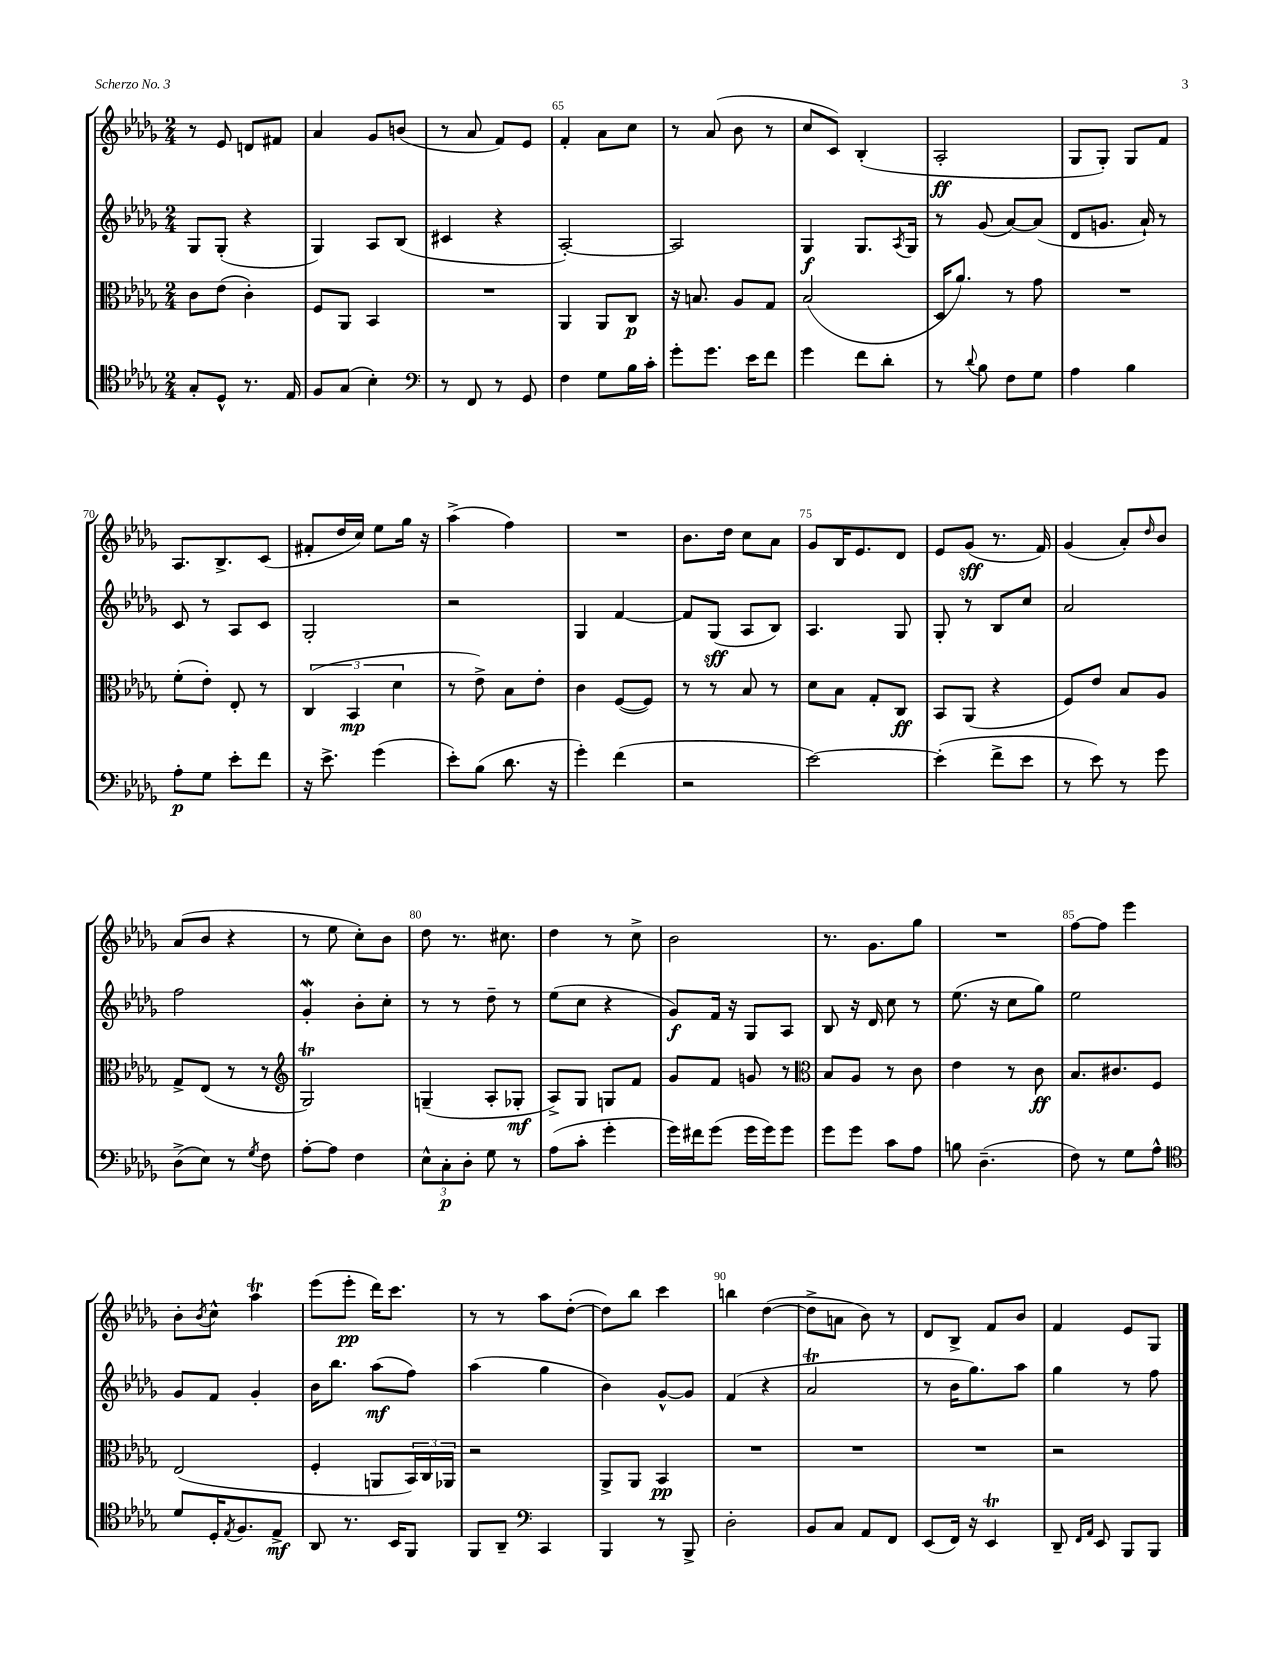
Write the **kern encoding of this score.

**kern	**dynam	**kern	**dynam	**kern	**dynam	**kern	**dynam
*part4	*part4	*part3	*part3	*part2	*part2	*part1	*part1
*staff4	*staff4	*staff3	*staff3	*staff2	*staff2	*staff1	*staff1
*clefC4	*	*clefC3	*	*clefG2	*	*clefG2	*
*k[b-e-a-d-g-]	*	*k[b-e-a-d-g-]	*	*k[b-e-a-d-g-]	*	*k[b-e-a-d-g-]	*
*M2/4	*	*M2/4	*	*M2/4	*	*M2/4	*
=62	=62	=62	=62	=62	=62	=62	=62
8G-'/L	.	8c\L	.	8G-/L	.	8r	.
8D-^^/J	.	(8e-\J	.	(8G-'/J	.	8e-/	.
8.r	.	4c'\)	.	4r	.	8dn/L	.
.	.	.	.	.	.	8f#X/J	.
16E-/	.	.	.	.	.	.	.
=63	=63	=63	=63	=63	=63	=63	=63
8F/L	.	8F/L	.	4G-/)	.	4a-/	.
(8G-/J	.	8AA-/J	.	.	.	.	.
4B-'\)	.	4BB-/	.	8A-/L	.	8g-/L	.
.	.	.	.	(8B-/J	.	(8bn/J	.
=64	=64	=64	=64	=64	=64	=64	=64
*clefF4	*	*	*	*	*	*	*
8r	.	2r	.	4c#X/	.	8r	.
8FF/	.	.	.	.	.	8a-/	.
8r	.	.	.	4r	.	8f/L)	.
8GG-/	.	.	.	.	.	8e-/J	.
=65	=65	=65	=65	=65	=65	=65	=65
4F\	.	4AA-/	.	[2A-'/)	.	4f'/	.
8G-\L	.	8AA-/L	.	.	.	8a-\L	.
16B-\L	.	8C/J	p	.	.	8cc\J	.
16c'\JJ	.	.	.	.	.	.	.
=66	=66	=66	=66	=66	=66	=66	=66
8g-'\L	.	16r	.	2A-/]	.	8r	.
.	.	8.Bn/	.	.	.	.	.
8.g-\J	.	.	.	.	.	(8a-/	.
.	.	8A-/L	.	.	.	8b-\	.
16e-\KL	.	.	.	.	.	.	.
8f\J	.	8G-/J	.	.	.	8r	.
=67	=67	=67	=67	=67	=67	=67	=67
4g-\	.	(2B-/	.	4G-/	f	8cc/L	.
.	.	.	.	.	.	8c/J)	.
8f\L	.	.	.	8.G-/L	.	(4B-'/	.
8d-'\J	.	.	.	.	.	.	.
.	.	.	.	8qA-/	.	.	.
.	.	.	.	16G-/Jk	.	.	.
=68	=68	=68	=68	=68	=68	=68	=68
8r	.	16D-/KL	.	8r	.	2A-'/	ff
.	.	8.a-/J)	.	.	.	.	.
8qqd-/	.	.	.	.	.	.	.
8B-\	.	.	.	(8g-/	.	.	.
8F\L	.	8r	.	[8a-/L)	.	.	.
8G-\J	.	8g-\	.	(8a-/J]	.	.	.
=69	=69	=69	=69	=69	=69	=69	=69
4A-\	.	2r	.	8d-/L	.	8G-/L	.
.	.	.	.	8.gn/J	.	8G-'/J)	.
4B-\	.	.	.	.	.	8G-/L	.
.	.	.	.	16a-`/)	.	.	.
.	.	.	.	8r	.	8f/J	.
!!LO:LB:g=z
=70	=70	=70	=70	=70	=70	=70	=70
8A-'\L	p	(8f'\L	.	8c/	.	8.A-/L	.
8G-\J	.	8e-'\J)	.	8r	.	.	.
.	.	.	.	.	.	8.B-^/	.
8e-'\L	.	8E-'/	.	8A-/L	.	.	.
8f\J	.	8r	.	8c/J	.	(8c/J	.
=71	=71	=71	=71	=71	=71	=71	=71
16r	.	(6C/	.	2G-'/	.	8f#X'/L	.
8.e-^\	.	.	.	.	.	.	.
.	.	.	.	.	.	16dd-/L	.
.	.	6BB-/	mp	.	.	.	.
.	.	.	.	.	.	16cc/JJ)	.
(4g-\	.	.	.	.	.	8ee-\L	.
.	.	6d-\	.	.	.	.	.
.	.	.	.	.	.	16gg-\Jk	.
.	.	.	.	.	.	16r	.
=72	=72	=72	=72	=72	=72	=72	=72
8e-'\L)	.	8r	.	2r	.	(4aa-^\	.
(8B-\J	.	8e-^\)	.	.	.	.	.
8.d-\	.	8B-\L	.	.	.	4ff\)	.
.	.	8e-'\J	.	.	.	.	.
16r	.	.	.	.	.	.	.
=73	=73	=73	=73	=73	=73	=73	=73
4g-'\)	.	4c\	.	4G-/	.	2r	.
(4f\	.	([8F/L	.	[4f/	.	.	.
.	.	8F/J])	.	.	.	.	.
=74	=74	=74	=74	=74	=74	=74	=74
2r	.	8r	.	8f/L]	.	8.b-\L	.
.	.	8r	.	(8G-/J	sff	.	.
.	.	.	.	.	.	16dd-\Jk	.
.	.	8B-/	.	8A-/L	.	8cc\L	.
.	.	8r	.	8B-/J)	.	8a-\J	.
=75	=75	=75	=75	=75	=75	=75	=75
[2e-\)	.	8d-\L	.	4.A-/	.	8g-/L	.
.	.	8B-\J	.	.	.	16B-/K	.
.	.	.	.	.	.	8.e-/	.
.	.	8G-'/L	.	.	.	.	.
.	.	8C/J	ff	8G-/	.	8d-/J	.
=76	=76	=76	=76	=76	=76	=76	=76
(4e-'\]	.	8BB-/L	.	8G-'/	.	8e-/L	.
.	.	(8AA-/J	.	8r	.	(8g-/J	sff
8f^\L	.	4r	.	8B-/L	.	8.r	.
8e-\J	.	.	.	8cc/J	.	.	.
.	.	.	.	.	.	16f/)	.
=77	=77	=77	=77	=77	=77	=77	=77
8r	.	8F/L)	.	2a-/	.	(4g-/	.
8e-\)	.	8e-/J	.	.	.	.	.
8r	.	8B-/L	.	.	.	8a-'/L)	.
.	.	.	.	.	.	16qqdd-/	.
8g-\	.	8A-/J	.	.	.	8b-/J	.
!!LO:LB:g=z
=78	=78	=78	=78	=78	=78	=78	=78
(8D-^\L	.	8G-^/L	.	2ff\	.	(8a-/L	.
8E-\J)	.	(8E-/J	.	.	.	8b-/J	.
8r	.	8r	.	.	.	4r	.
8qG-/	.	.	.	.	.	.	.
8F\	.	8r	.	.	.	.	.
=79	=79	=79	=79	=79	=79	=79	=79
*	*	*clefG2	*	*	*	*	*
[8A-'\L	.	2G-T/)	.	4g-w'/	.	8r	.
8A-\J]	.	.	.	.	.	8ee-\	.
4F\	.	.	.	8b-'\L	.	8cc'\L)	.
.	.	.	.	8cc'\J	.	8b-\J	.
=80	=80	=80	=80	=80	=80	=80	=80
12E-^^\L	.	(4Gn~/	.	8r	.	8dd-\	.
12C'\	p	.	.	.	.	.	.
.	.	.	.	8r	.	8.r	.
12D-'\J	.	.	.	.	.	.	.
8G-\	.	8A-'/L	.	8dd-~\	.	.	.
.	.	.	.	.	.	8.cc#X\	.
8r	.	8G-X'/J	mf	8r	.	.	.
=81	=81	=81	=81	=81	=81	=81	=81
(8A-\L	.	8A-^/L)	.	(8ee-\L	.	4dd-\	.
8c'\J	.	8G-/J	.	8cc\J	.	.	.
4g-'\	.	8Gn/L	.	4r	.	8r	.
.	.	8f/J	.	.	.	8cc^\	.
=82	=82	=82	=82	=82	=82	=82	=82
16g-\LL)	.	8g-/L	.	8g-/L)	f	2b-\	.
16f#X\J	.	.	.	.	.	.	.
(8g-\J	.	8f/J	.	16f/Jk	.	.	.
.	.	.	.	16r	.	.	.
16g-\LL	.	8gn/	.	8G-/L	.	.	.
16g-\J)	.	.	.	.	.	.	.
8g-\J	.	8r	.	8A-/J	.	.	.
=83	=83	=83	=83	=83	=83	=83	=83
*	*	*clefC3	*	*	*	*	*
8g-\L	.	8B-/L	.	8B-/	.	8.r	.
8g-\J	.	8A-/J	.	16r	.	.	.
.	.	.	.	16d-/	.	8.g-\L	.
8c\L	.	8r	.	8cc\	.	.	.
8A-\J	.	8c\	.	8r	.	8gg-\J	.
=84	=84	=84	=84	=84	=84	=84	=84
8Bn\	.	4e-\	.	(8.ee-\	.	2r	.
(4.D-~\	.	.	.	.	.	.	.
.	.	.	.	16r	.	.	.
.	.	8r	.	8cc\L	.	.	.
.	.	8c\	ff	8gg-\J)	.	.	.
=85	=85	=85	=85	=85	=85	=85	=85
8F\)	.	8.B-/L	.	2ee-\	.	[8ff\L	.
8r	.	.	.	.	.	8ff\J]	.
.	.	8.c#X/	.	.	.	.	.
8G-\L	.	.	.	.	.	4eee-\	.
8A-^^\J	.	8F/J	.	.	.	.	.
!!LO:LB:g=z
=86	=86	=86	=86	=86	=86	=86	=86
*clefC4	*	*	*	*	*	*	*
8d-/L	.	(2E-/	.	8g-/L	.	8b-'\L	.
.	.	.	.	.	.	8qb-/	.
16D-'/K	.	.	.	8f/J	.	8cc^^\J	.
8qE-/	.	.	.	.	.	.	.
8.F/	.	.	.	.	.	.	.
.	.	.	.	4g-'/	.	4aa-T\	.
8E-^/J	mf	.	.	.	.	.	.
=87	=87	=87	=87	=87	=87	=87	=87
8AA-/	.	4F'/	.	16b-\KL	.	(8eee-\L	.
.	.	.	.	8.bb-\J	.	.	.
8.r	.	.	.	.	.	8eee-'\J	pp
.	.	8AAn/L	.	(8aa-\L	mf	16ddd-\KL)	.
16BB-/KL	.	.	.	.	.	8.ccc\J	.
8FF/J	.	24BB-/L)	.	8ff\J)	.	.	.
.	.	24C/	.	.	.	.	.
.	.	24AA-X/JJ	.	.	.	.	.
=88	=88	=88	=88	=88	=88	=88	=88
8FF/L	.	2r	.	(4aa-\	.	8r	.
8AA-~/J	.	.	.	.	.	8r	.
*clefF4	*	*	*	*	*	*	*
4CC/	.	.	.	4gg-\	.	8aa-\L	.
.	.	.	.	.	.	([8dd-'\J	.
=89	=89	=89	=89	=89	=89	=89	=89
4BBB-/	.	8AA-^/L	.	4b-\)	.	8dd-\L])	.
.	.	8AA-/J	.	.	.	8bb-\J	.
8r	.	4BB-/	pp	[8g-^^/L	.	4ccc\	.
8BBB-^/	.	.	.	8g-/J]	.	.	.
=90	=90	=90	=90	=90	=90	=90	=90
2D-'\	.	2r	.	(4f/	.	4bbn\	.
.	.	.	.	4r	.	([4dd-\	.
=91	=91	=91	=91	=91	=91	=91	=91
8BB-/L	.	2r	.	2a-T/	.	8dd-^\L]	.
8C/J	.	.	.	.	.	8an\J	.
8AA-/L	.	.	.	.	.	8b-\)	.
8FF/J	.	.	.	.	.	8r	.
=92	=92	=92	=92	=92	=92	=92	=92
(8EE-/L	.	2r	.	8r	.	8d-/L	.
16FF/Jk)	.	.	.	16b-\KL	.	8B-^/J	.
16r	.	.	.	8.gg-\)	.	.	.
4EE-T/	.	.	.	.	.	8f/L	.
.	.	.	.	8aa-\J	.	8b-/J	.
=93	=93	=93	=93	=93	=93	=93	=93
8DD-~/	.	2r	.	4gg-\	.	4f/	.
16qqFF/LL	.	.	.	.	.	.	.
16qqAA-/JJ	.	.	.	.	.	.	.
8EE-/	.	.	.	.	.	.	.
8BBB-/L	.	.	.	8r	.	8e-/L	.
8BBB-/J	.	.	.	8ff\	.	8G-/J	.
==	==	==	==	==	==	==	==
*-	*-	*-	*-	*-	*-	*-	*-
